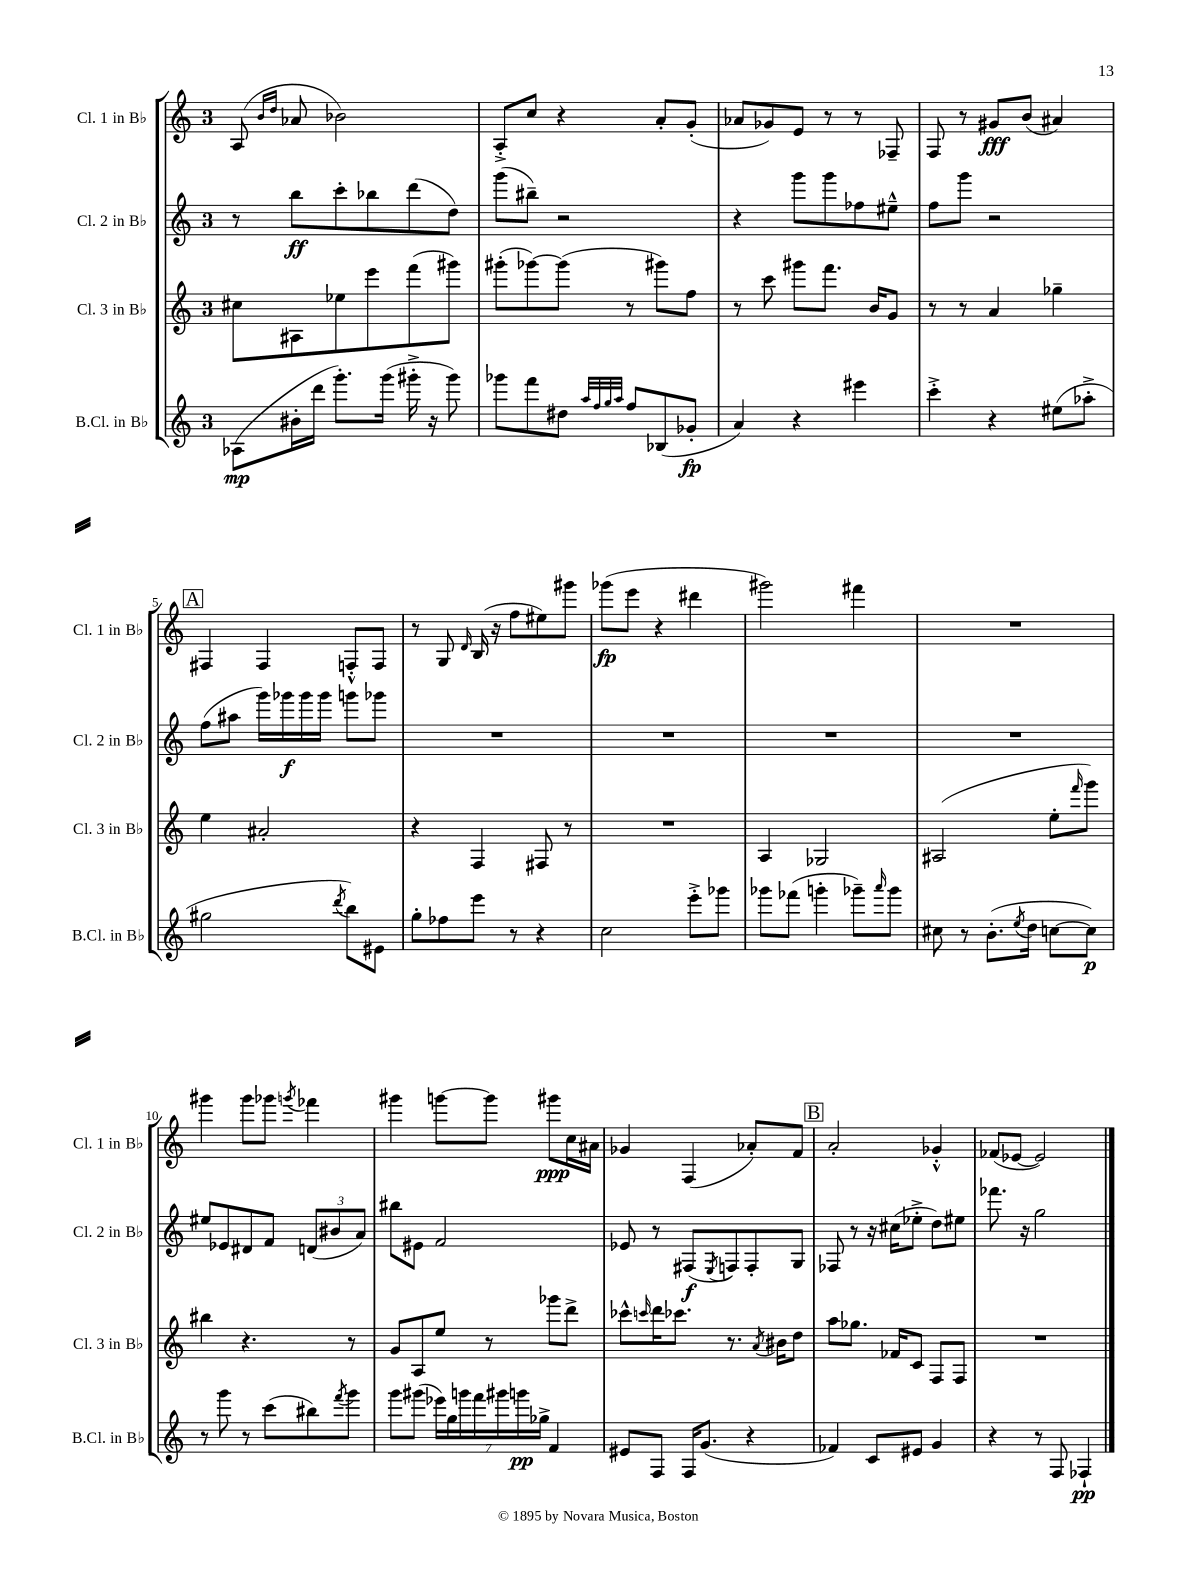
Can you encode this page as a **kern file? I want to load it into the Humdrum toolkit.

**kern	**dynam	**kern	**kern	**dynam	**kern	**dynam
*part4	*part4	*part3	*part2	*part2	*part1	*part1
*staff4	*staff4	*staff3	*staff2	*staff2	*staff1	*staff1
*I"B.Cl. in B♭	*	*I"Cl. 3 in B♭	*I"Cl. 2 in B♭	*	*I"Cl. 1 in B♭	*
*I'B.Cl. in B♭	*	*I'Cl. 3 in B♭	*I'Cl. 2 in B♭	*	*I'Cl. 1 in B♭	*
*clefG2	*	*clefG2	*clefG2	*	*clefG2	*
*k[]	*	*k[]	*k[]	*	*k[]	*
*M3/4	*	*M3/4	*M3/4	*	*M3/4	*
=1	=1	=1	=1	=1	=1	=1
(8A-X\L	mp	8cc#X\L	8r	.	(8A/	.
.	.	.	.	.	16qqb/LL	.
.	.	.	.	.	16qqdd/JJ	.
16b#X'\L	.	8A#X\	8bb\L	ff	8a-X/	.
16ddd\JJ	.	.	.	.	.	.
8.ggg'\L)	.	8ee-X\	8ccc'\	.	2b-X\)	.
.	.	8eee\	8bb-X\	.	.	.
(16ggg\Jk	.	.	.	.	.	.
16ggg#X'^\	.	(8fff\	(8ddd\	.	.	.
16r	.	.	.	.	.	.
8ggg#\)	.	8ggg#X\J)	8dd\J)	.	.	.
=2	=2	=2	=2	=2	=2	=2
8ggg-X\L	.	(8ggg#X'\L	(8ggg\L	.	8A'^/L	.
8fff\	.	[8ggg-X\)	8bb#X~\J)	.	8cc/J	.
8dd#X\J	.	(8ggg-\J]	2r	.	4r	.
32qqaa/LLL	.	.	.	.	.	.
32qqff/	.	.	.	.	.	.
32qqgg/	.	.	.	.	.	.
32qqaa/JJJ	.	.	.	.	.	.
8ff/L	.	8r	.	.	.	.
(8B-X/	.	8ggg#X\L)	.	.	8a'/L	.
8g-X'/J	fp	8ff\J	.	.	(8g'/J	.
=3	=3	=3	=3	=3	=3	=3
4a/)	.	8r	4r	.	8a-X/L	.
.	.	8ccc\	.	.	8g-X/)	.
4r	.	8ggg#X\L	8ggg\L	.	8e/J	.
.	.	8.fff\J	8ggg\	.	8r	.
4eee#X\	.	.	8ff-X\	.	8r	.
.	.	16b/KL	.	.	.	.
.	.	8g/J	8ee#X~^^\J	.	8F-X~/	.
=4	=4	=4	=4	=4	=4	=4
4ccc'^\	.	8r	8ff\L	.	8F/	.
.	.	8r	8ggg\J	.	8r	.
4r	.	4a/	2r	.	8g#X/L	fff
.	.	.	.	.	(8b/J	.
(8ee#X\L	.	4gg-X~\	.	.	4a#X/)	.
8aa-X'^\J	.	.	.	.	.	.
!!LO:LB:g=z
!!LO:REH:place=s1:t=A
=5	=5	=5	=5	=5	=5	=5
2gg#X\	.	4ee\	(8ff\L	.	4F#X/	.
.	.	.	8aa#X\J	.	.	.
.	.	2a#X'/	16ggg\LL)	.	4F#/	.
.	.	.	16ggg-X\	f	.	.
.	.	.	16ggg-\	.	.	.
.	.	.	16ggg-\JJ	.	.	.
8qddd/	.	.	.	.	.	.
8bb\L)	.	.	8gggn\L	.	8Fn'^^/L	.
8e#X\J	.	.	8ggg-X\J	.	8F/J	.
=6	=6	=6	=6	=6	=6	=6
8gg'\L	.	4r	2.r	.	8r	.
8ff-X\	.	.	.	.	8G/	.
.	.	.	.	.	16qqd/	.
8eee\J	.	4F/	.	.	(16B/	.
.	.	.	.	.	16r	.
8r	.	.	.	.	8ff\L	.
4r	.	8F#X/	.	.	8ee#X\)	.
.	.	8r	.	.	8ggg#X\J	.
=7	=7	=7	=7	=7	=7	=7
2cc\	.	2.r	2.r	.	(8ggg-X\L	fp
.	.	.	.	.	8eee\J	.
.	.	.	.	.	4r	.
8eee'^\L	.	.	.	.	4ddd#X\	.
8ggg-X\J	.	.	.	.	.	.
=8	=8	=8	=8	=8	=8	=8
8ggg-X\L	.	4A/	2.r	.	2ggg#X\)	.
(8fff-X\J	.	.	.	.	.	.
4gggn'\	.	2G-X/	.	.	.	.
8ggg-X~\L)	.	.	.	.	4fff#X\	.
16qqaaa/	.	.	.	.	.	.
8ggg-\J	.	.	.	.	.	.
=9	=9	=9	=9	=9	=9	=9
8cc#X\	.	(2A#X/	2.r	.	2.r	.
8r	.	.	.	.	.	.
(8.b'\L	.	.	.	.	.	.
8qee/	.	.	.	.	.	.
16dd\Jk	.	.	.	.	.	.
[8ccn\L	.	8ee'\L	.	.	.	.
.	.	16qqfff/	.	.	.	.
8cc\J])	p	8ggg\J)	.	.	.	.
!!LO:LB:g=z
=10	=10	=10	=10	=10	=10	=10
8r	.	4bb#X\	8ee#X/L	.	4ggg#X\	.
8ggg\	.	.	8e-X/	.	.	.
8r	.	4.r	8d#X/	.	8ggg#\L	.
(8ccc\L	.	.	8f/J	.	8ggg-X\J	.
.	.	.	.	.	8qgggn/	.
8bb#X\)	.	.	(12dn/L	.	4fff-X\	.
.	.	.	12b#X/	.	.	.
8qfff/	.	.	.	.	.	.
8ggg\J	.	8r	.	.	.	.
.	.	.	12a/J)	.	.	.
=11	=11	=11	=11	=11	=11	=11
8ggg\L	.	8g/L	8bb#X\L	.	4ggg#X\	.
(8ggg#X\J	.	8A/	8e#X\J	.	.	.
28eee-X\LL)	.	8ee/J	2f/	.	[8gggn\L	.
28gg\	.	.	.	.	.	.
28gggn\	.	.	.	.	.	.
28fff\	.	.	.	.	.	.
.	.	8r	.	.	8ggg\J]	.
28ggg#X\	.	.	.	.	.	.
28gggn\	pp	.	.	.	.	.
28gg-X^\JJ	.	.	.	.	.	.
4f/	.	8ggg-X\L	.	.	8ggg#X\L	ppp
.	.	8ddd^\J	.	.	16cc\L	.
.	.	.	.	.	16a#X\JJ	.
=12	=12	=12	=12	=12	=12	=12
8e#X/L	.	8ccc-X^^\L	8e-X/	.	4g-X/	.
.	.	16qqcccn/	.	.	.	.
8F/J	.	16ddd\K	8r	.	.	.
.	.	8.ccc-X\J	.	.	.	.
16F/KL	.	.	(8F#X/L	f	(4F/	.
(8.g/J	.	.	.	.	.	.
.	.	.	8qE/	.	.	.
.	.	8.r	8Fn/)	.	.	.
4r	.	.	8F'/	.	8a-X'/L)	.
.	.	8qa/	.	.	.	.
.	.	16b#X\KL	.	.	.	.
.	.	8dd\J	8G/J	.	8f/J	.
!!LO:REH:place=s1:t=B
=13	=13	=13	=13	=13	=13	=13
4f-X/)	.	8aa\L	8F-X/	.	2a'/	.
.	.	8.gg-X\J	8r	.	.	.
8c/L	.	.	16r	.	.	.
.	.	16f-X/KL	(16cc#X\KL	.	.	.
8e#X/J	.	8c/J	8ee-X'^\J	.	.	.
4g/	.	8F/L	8dd\L)	.	4g-X'^^/	.
.	.	8F/J	8ee#X\J	.	.	.
=14	=14	=14	=14	=14	=14	=14
4r	.	2.r	8.fff-X\	.	(8f-X/L	.
.	.	.	.	.	[8e-X/J	.
.	.	.	16r	.	.	.
8r	.	.	2gg\	.	2e-/])	.
8F/	.	.	.	.	.	.
4F-X`/	pp	.	.	.	.	.
==	==	==	==	==	==	==
*-	*-	*-	*-	*-	*-	*-
